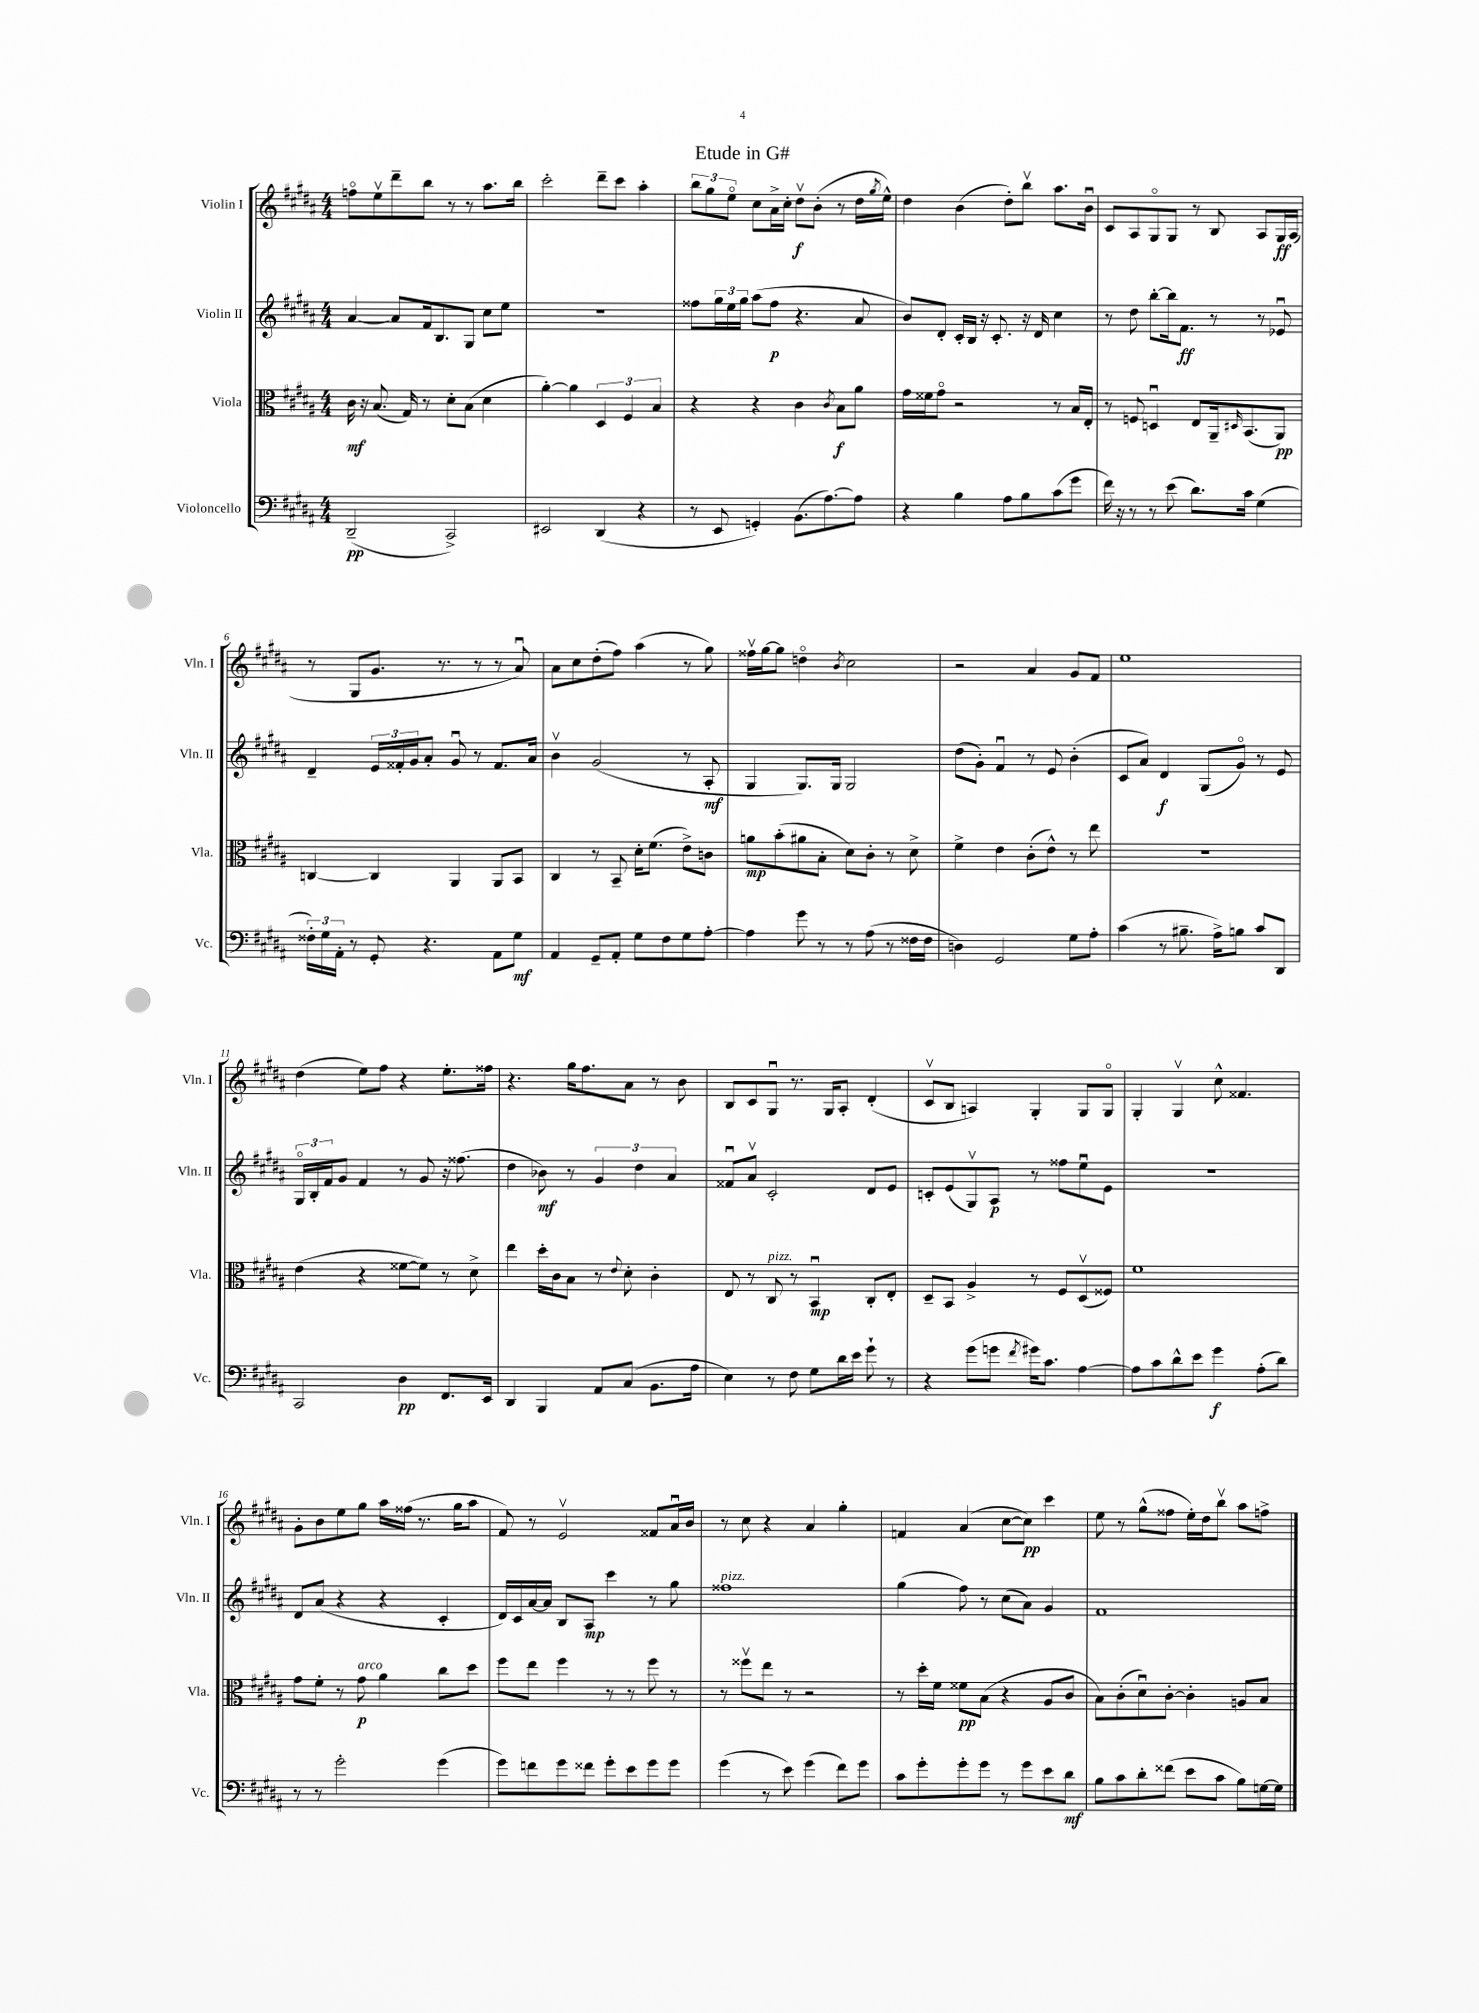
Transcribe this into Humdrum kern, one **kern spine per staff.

**kern	**kern	**kern	**kern
*staff4	*staff3	*staff2	*staff1
*clefF4	*clefC3	*clefG2	*clefG2
*k[f#c#g#d#a#]	*k[f#c#g#d#a#]	*k[f#c#g#d#a#]	*k[f#c#g#d#a#]
*M4/4	*M4/4	*M4/4	*M4/4
(2DD#~	16c#	[4a#	8ffo
.	16r	.	.
.	(8.B	.	8eev
.	.	8a#]	8ddd#~
.	16G#)	.	.
.	8r	16f#	8bb
.	.	8.B	.
2CC#^)	8d#'	.	8r
.	(8B	8G#	8r
.	4d#	8cc#	8.aa#
.	.	8ee	.
.	.	.	16bb
=	=	=	=
2EE#	[4a#')	1r	2ccc#'
.	4a#]	.	.
(4DD#	6D#	.	8ddd#~
.	.	.	8ccc#
.	6F#	.	.
4r	.	.	4aa#'
.	6B	.	.
=	=	=	=
8r	4r	8ff##	12bb
.	.	.	12gg#
8EE	.	24gg#	.
.	.	24ee	12eeo
.	.	24gg#	.
4GG')	4r	(8aa#	8cc#
.	.	8ff##	16a#^
.	.	.	16cc#'
(8.BB	4c#	4.r	8dd#v
.	.	.	(8b'
[8.A#)	.	.	.
.	8qc#	.	.
.	8B	.	8r
8A#]	8a#	8a#	16dd#
.	.	.	8qgg#
.	.	.	16ee^^)
=	=	=	=
4r	16g#	8b)	4dd#
.	16f##	.	.
.	8g#o	8d#'	.
4B	2r	16c#'	(4b
.	.	16B	.
.	.	16r	.
.	.	8.c#'	.
8A#	.	.	8dd#')
8B	.	16r	8bbv
.	.	16d#	.
(8c#	8r	4cc#	8.aa#
8g#	16B	.	.
.	16E'	.	16bu
=	=	=	=
16f#)	8r	8r	8c#
16r	.	.	.
8r	8F	8dd#	8A#
8r	4Du	[8bb'	8G#o
(8e	.	16bb]	8G#
.	.	8.f#	.
8.d#)	8E	.	8r
.	16AA#~	8r	8B
.	16qqD#	.	.
16c#	(8.BB	.	.
(4G#	.	8r	8A#
.	8AA#)	8e-u	16G#
.	.	.	(16A#
=	=	=	=
24F##')	[4C	4d#~	8r
24G#	.	.	.
24AA#'	.	.	.
8r	.	.	8G#
8GG#'	4C]	24e	8.g#
.	.	24f##'	.
.	.	24g#	.
4.r	.	8a#'	.
.	.	.	8.r
.	4AA#	8g#u	.
.	.	8r	8r
8AA#	8AA#	8.f##	8r
8G#	8BB	.	8a#u)
.	.	16a#	.
=	=	=	=
4AA#	4C#	4bv	8a#
.	.	.	8cc#
8GG#~	8r	(2g#	(8dd#'
8AA#'	8BB~	.	8ff#)
8G#	16d#'	.	(4aa#
.	(8.f#	.	.
8F#	.	.	.
8G#	8e^)	8r	8r
[8A#'	8c	8A#'	8gg#)
=	=	=	=
4A#]	8a	4G#	16ff##v
.	.	.	[16gg#
.	(8b'	.	8gg#]
8g#	8a#	8.G#)	4ddo
8r	8B'	.	.
.	.	16G#	.
.	.	.	8qb
8r	8d#)	2G#	2cc#
(8A#	8c#'	.	.
8r	8r	.	.
16F##	8d#^	.	.
16F##	.	.	.
=	=	=	=
4D)	4f#^	(8dd#	2r
.	.	8g#')	.
2GG#	4e	4f#u	.
.	(8c#'	8r	4a#
.	8e^^)	8e	.
8G#	8r	(4b'	8g#
8A#'	8ee	.	8f#
=	=	=	=
(4c#	1r	8c#	1ee
.	.	8a#)	.
8r	.	4d#	.
8.B#~	.	.	.
.	.	(8G#	.
16A#^)	.	.	.
8B	.	8g#o)	.
8c#	.	8r	.
8DD#	.	8e	.
=	=	=	=
2CC#	(4e	24G#o	(4dd#
.	.	24B'	.
.	.	24f#	.
.	.	8g#	.
.	4r	4f#	8ee)
.	.	.	8ff#
4D#	[8f##	8r	4r
.	8f##])	8g#	.
8.FF#	8r	16r	8.ee'
.	.	(8.ff##	.
.	8d#^	.	.
16EE	.	.	16ff##
=	=	=	=
4DD#	4ee	4dd#	4.r
4BBB	16dd#'	8b-)	.
.	16c#	.	.
.	8B	8r	16gg#
.	.	.	8.ff#
8AA#	8r	6g#	.
.	8qqe	.	.
(8C#	8d#'	.	8a#
.	.	6dd#	.
8.BB	4c#'	.	8r
.	.	6a#	.
.	.	.	8b
16A#	.	.	.
=	=	=	=
4E)	8E	8f##u	8B
.	8r	8a#v	8c#
8r	8C#	2c#'	8G#u
8F#	8r	.	8.r
8G#	4BBu	.	.
.	.	.	16G#
16d#	.	.	8A#'
16e	.	.	.
8g#`	8C#'	8d#	(4d#'
8r	8E'	8e	.
=	=	=	=
4r	8D#~	8c'	8c#v
.	8BB	(8e	8B
(8g#	4A#^	8G#v)	4A)
8g	.	8A#	.
8qf#	.	.	.
16g#)	8r	8r	4G#'
8.c#	.	.	.
.	8F#	8ff##	.
[4A#	(8D#v	8eeu	8G#
.	8F##)	8e	8G#o
=	=	=	=
8A#]	1f#	1r	4G#'
8c#	.	.	.
8d#^^	.	.	4G#v
8e	.	.	.
4g#	.	.	8cc#^^
.	.	.	4.f##
(8A#'	.	.	.
8d#)	.	.	.
=	=	=	=
8r	8g#	8d#	8g#'
8r	8f#'	(8a#	8b
2g#'	8r	4r	8ee
.	8g#	.	8gg#
.	4a#	4r	16aa#
.	.	.	(16ff##
.	.	.	8.r
(4g#	8cc#	4c#'	.
.	.	.	16gg#
.	8dd#	.	8aa#
=	=	=	=
8g#)	8ff#	16d#)	8f#)
.	.	16c#	.
8f	8ee	[16a#	8r
.	.	16a#]	.
8g#	4ff#	8B	2ev
8f##	.	8A#	.
8g#'	8r	4ccc#	.
8e	8r	.	.
8g#	8ff#	8r	8f##
8g#	8r	8gg#	16a#u
.	.	.	16b
=	=	=	=
(4g#	8r	1ff##	8r
.	8ff##v	.	8cc#
8r	8ee	.	4r
8e)	8r	.	.
(4g#	2r	.	4a#
8f#)	.	.	4gg#'
8g#	.	.	.
=	=	=	=
8c#	8r	(4gg#	4f
8g#'	16dd#'	.	.
.	16f#	.	.
8g#'	8f##	8ff#)	(4a#
8g#	(8B	8r	.
8r	4r	(8cc#	[8cc#
8g#	.	8a#)	8cc#])
8e	8A#	4g#	4ccc#
8d#	8c#	.	.
=	=	=	=
8B	8B)	1f#	8ee
8c#	(8c#'	.	8r
8d#'	8d#u)	.	(8gg#^^
(8f##	[8c#'	.	8ff##
8e	4c#']	.	16ee')
.	.	.	16dd#
8c#	.	.	8bbv
8B)	8A	.	8aa#
[16G	8B	.	8ff^
16G]	.	.	.
==	==	==	==
*-	*-	*-	*-
